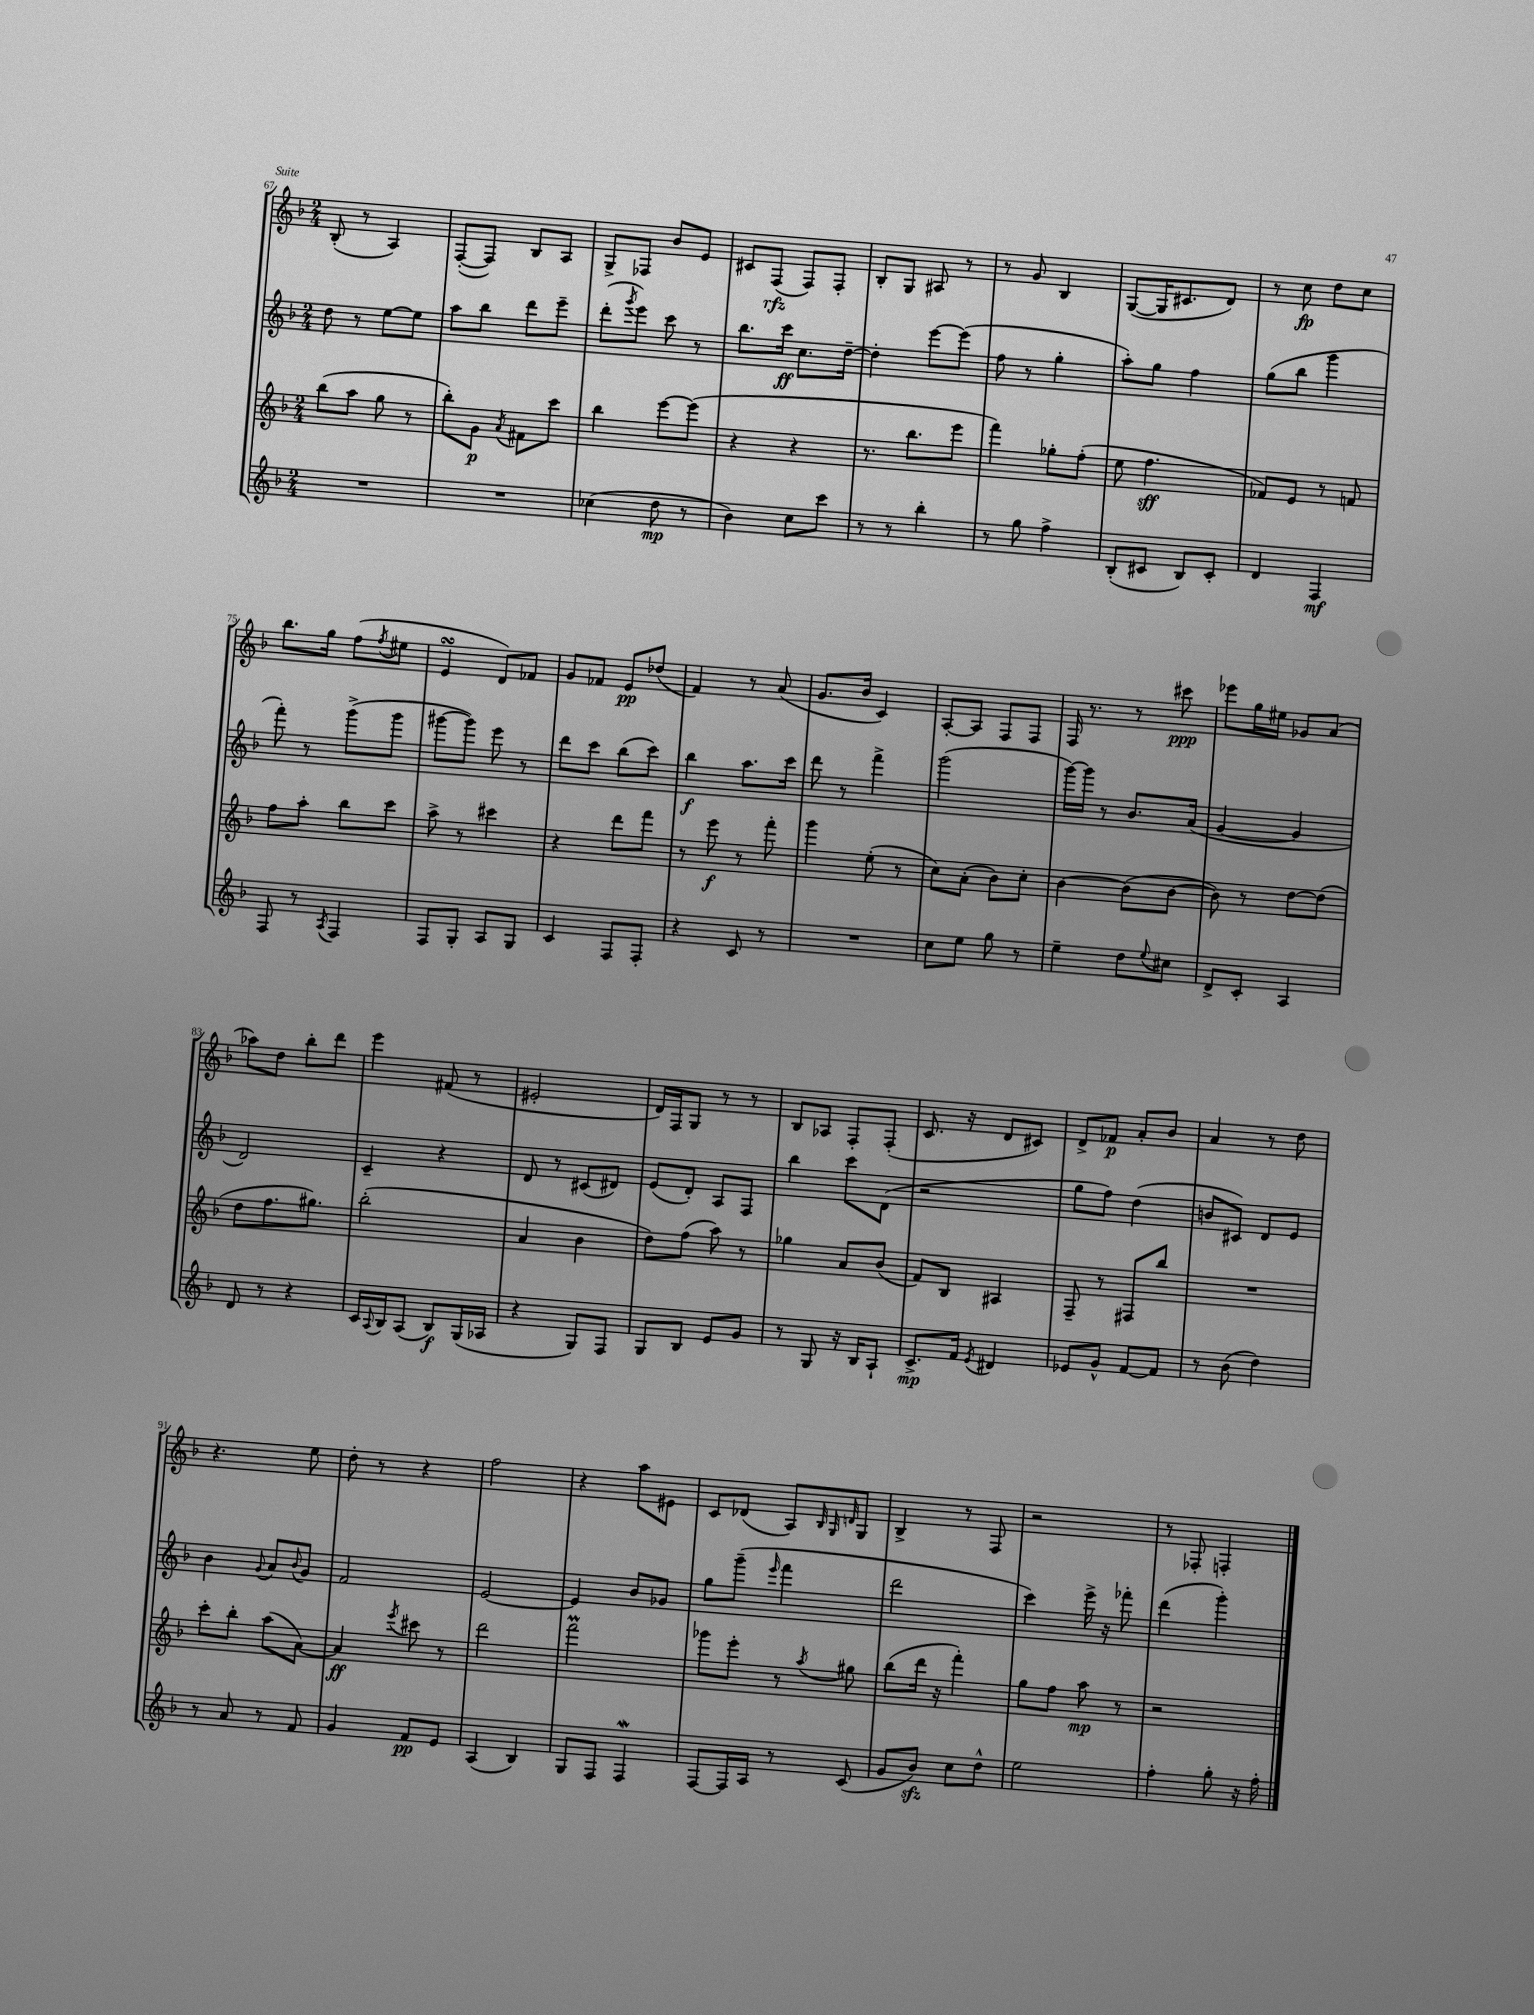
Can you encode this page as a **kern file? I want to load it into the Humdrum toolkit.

**kern	**kern	**kern	**kern
*staff4	*staff3	*staff2	*staff1
*clefG2	*clefG2	*clefG2	*clefG2
*k[b-]	*k[b-]	*k[b-]	*k[b-]
*M2/4	*M2/4	*M2/4	*M2/4
2r	(8bb-	8dd	(8B-'
.	8aa	8r	8r
.	8gg	[8ee	4A)
.	8r	8ee]	.
=	=	=	=
2r	8bb-')	8aa	([8F'
.	8g	8bb-	8F])
.	8qa	.	.
.	8f#	8ddd	8B-
.	8ccc	8eee~	8A
=	=	=	=
(4cc-	4bb-	(8ddd'	8G^
.	.	8qggg	.
.	.	8eee)	8F-
8dd	[8eee	8ccc	8b-
8r	(8eee]	8r	8e
=	=	=	=
4b-)	4r	8.bb-	8c#
.	.	.	(8F
.	.	16ccc	.
8cc	4r	8.cc	8F)
8ccc	.	.	8F'
.	.	[16dd~	.
=	=	=	=
8r	8.r	4dd']	8B-'
8r	.	.	8G
.	8.bb-	.	.
4bb-'	.	[8eee	8A#
.	8eee	(8eee]	8r
=	=	=	=
8r	4fff)	8ff	8r
8gg	.	8r	8g
4ff^	8gg-'	4gg'	4B-
.	(8ff'	.	.
=	=	=	=
(8B-'	8ee	8aa')	([8G
8c#	4.ff	8gg	16G]
.	.	.	8.c#
8B-)	.	4ff	.
8c#'	.	.	8d)
=	=	=	=
4d	8f-)	(8gg	8r
.	8e	8bb-	8cc
4F	8r	4ggg	8dd
.	8f	.	8cc
=	=	=	=
8F	8ff	8fff')	8.bb-
8r	8aa'	8r	.
.	.	.	16gg
8qA	.	.	.
4F	8bb-	(8ggg^	(8ff
.	.	.	8qff
.	8ccc	8ggg	8ee#
=	=	=	=
8F	8aa^	[8ggg#	4e
8G'	8r	8ggg#])	.
8A	4ccc#	8eee	8d)
8G	.	8r	8f-
=	=	=	=
4c	4r	8ddd	8g
.	.	8ccc	8f-
8F	8ddd	(8bb-	8e
8F'	8fff	8ccc)	(8dd-
=	=	=	=
4r	8r	4bb-	4f)
.	8eee	.	.
8c	8r	8.aa	8r
8r	8fff'	.	(8a
.	.	16ccc	.
=	=	=	=
2r	4ggg	8ddd	8.g
.	.	8r	.
.	.	.	16b-
.	(8ee'	4fff^	4c)
.	8r	.	.
=	=	=	=
8cc	8cc)	(2ggg	[8A'
8ee	(8a'	.	8A]
8gg	8b-)	.	8F
8r	8cc'	.	8F
=	=	=	=
4ee~	[4b-	[16ggg)	16F
.	.	16ggg]	8.r
.	.	8r	.
8dd	(8b-]	8.b-	8r
8qqee	.	.	.
8cc#	[8b-	.	8ccc#
.	.	(16a	.
=	=	=	=
8d^	8b-])	[4g	8eee-
8c'	8r	.	16gg
.	.	.	16ee#
4A	[8dd	4g]	8g-
.	(8dd]	.	(8a
=	=	=	=
8d	8dd	2d)	8aa-)
8r	8.ff	.	8dd
4r	.	.	8bb-'
.	8.gg#)	.	.
.	.	.	8ddd
=	=	=	=
16c	(2bb-'	4c~	4eee
8qqA	.	.	.
16B-	.	.	.
(8A	.	.	.
8B-)	.	4r	(8f#
(16G	.	.	8r
16A-	.	.	.
=	=	=	=
4r	4a	8d	2e#'
.	.	8r	.
8G)	4b-	(8c#	.
8F	.	8d#)	.
=	=	=	=
8G	8dd)	(8e	16d)
.	.	.	16F
8B-	(8ff	8d')	8G
8e	8aa)	8A	8r
8g	8r	8F	8r
=	=	=	=
8r	4gg-	4bb-	8B-
8G	.	.	8A-
16r	8a	8ccc	8F'
16B-	.	.	.
8A`	(8b-	(8d	(8F'
=	=	=	=
8.c^	8f)	2r	8.c
.	8B-	.	.
16f	.	.	16r
8qe	.	.	.
4d#	4A#	.	8d
.	.	.	8c#)
=	=	=	=
8e-	8F~	8gg	8d^
8g^^	8r	8ff)	8f-
[8f	8F#	(4dd	8a'
8f]	8bb-	.	8b-
=	=	=	=
8r	2r	8b	4a
(8b-	.	8c#)	.
4dd)	.	8d	8r
.	.	8e	8dd
=	=	=	=
8r	8ccc'	4b-	4.r
8a	8bb-'	.	.
.	.	8qqg	.
8r	(8aa	8a	.
.	.	8qqb-	.
8f	[8a)	8g	8ee
=	=	=	=
4g	4a]	2f	8dd'
.	.	.	8r
.	8qeee	.	.
8f	8ccc#	.	4r
8e	8r	.	.
=	=	=	=
(4A	2ddd	[2e	2ff
4B-)	.	.	.
=	=	=	=
8G	2fff	4e]	4r
8F	.	.	.
4F	.	8b-	8aa
.	.	8g-	8e#
=	=	=	=
[8F	8ggg-	8gg	8c
16F]	8eee'	(8ggg~	(8d-
16A	.	.	.
.	.	16qqeee	.
8r	8r	4fff	8A)
.	.	.	32qqB-
.	.	.	32qqG
.	8qaa	.	32qqd
(8c	8gg#	.	8G
=	=	=	=
8g	(8bb-	2ddd	4B-^
8b-)	16ddd	.	.
.	16r	.	.
8cc	4fff')	.	8r
8dd^^	.	.	8F
=	=	=	=
2ee	8gg	4ccc)	2r
.	8ff	.	.
.	8aa	16eee^	.
.	.	16r	.
.	8r	8fff-'	.
=	=	=	=
4ff'	2r	(4ddd	8r
.	.	.	8F-'
8gg'	.	4ggg')	4F'
16r	.	.	.
16ff'	.	.	.
==	==	==	==
*-	*-	*-	*-
